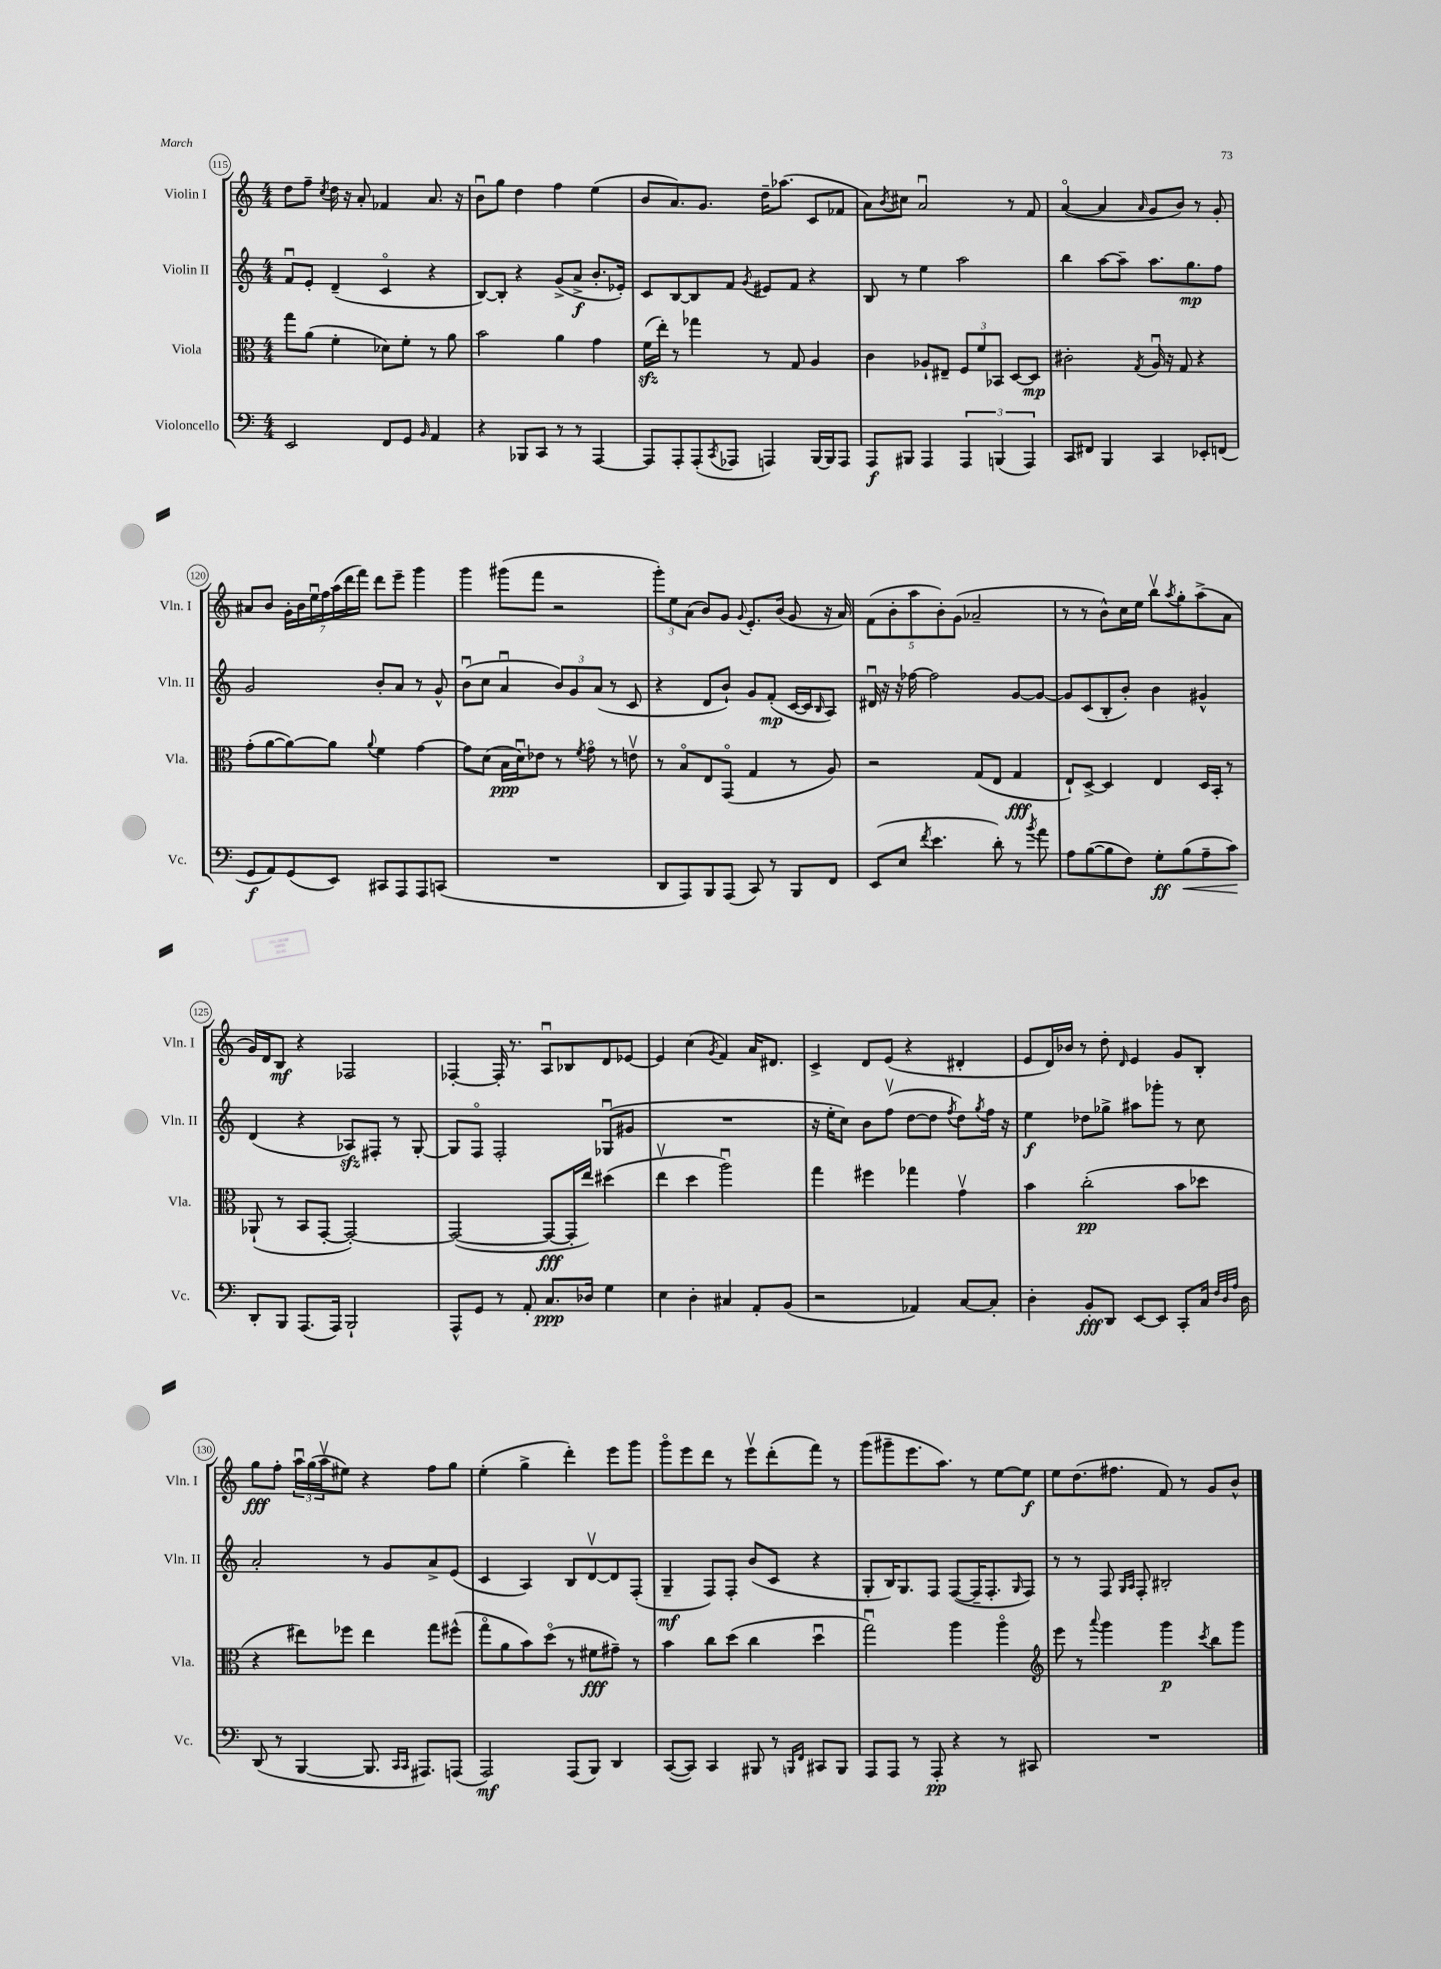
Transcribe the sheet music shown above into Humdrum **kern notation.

**kern	**dynam	**kern	**dynam	**kern	**dynam	**kern	**dynam
*part4	*part4	*part3	*part3	*part2	*part2	*part1	*part1
*staff4	*staff4	*staff3	*staff3	*staff2	*staff2	*staff1	*staff1
*I"Violoncello	*	*I"Viola	*	*I"Violin II	*	*I"Violin I	*
*I'Vc.	*	*I'Vla.	*	*I'Vln. II	*	*I'Vln. I	*
*clefF4	*	*clefC3	*	*clefG2	*	*clefG2	*
*k[]	*	*k[]	*	*k[]	*	*k[]	*
*M4/4	*	*M4/4	*	*M4/4	*	*M4/4	*
=115	=115	=115	=115	=115	=115	=115	=115
2EE/	.	8gg\L	.	8fu/L	.	8dd\L	.
.	.	(8a\J	.	8e'/J	.	8ff~\J	.
.	.	.	.	.	.	8qcc/	.
.	.	4f'\	.	(4d~/	.	16dd\	.
.	.	.	.	.	.	16r	.
.	.	.	.	.	.	8a'/	.
8FF/L	.	8d-X\L)	.	4c/	.	4f-X/	.
8GG/J	.	8f'\J	.	.	.	.	.
16qqBB/	.	.	.	.	.	.	.
4AA/	.	8r	.	4r	.	8.a/	.
.	.	8a\	.	.	.	.	.
.	.	.	.	.	.	16r	.
=116	=116	=116	=116	=116	=116	=116	=116
4r	.	2b\	.	[8B/L)	.	8bu\L	.
.	.	.	.	8B'/J]	.	8gg\J	.
8BBB-X/L	.	.	.	4r	.	4dd\	.
8CC/J	.	.	.	.	.	.	.
8r	.	4a\	.	(8g^/L	.	4ff\	.
8r	.	.	.	8a^/J	f	.	.
[4AAA/	.	4g\	.	8.b'/L	.	(4ee\	.
.	.	.	.	16e-X'/Jk)	.	.	.
=117	=117	=117	=117	=117	=117	=117	=117
8AAA/L]	.	(16fzz\LL	.	8c/L	.	8b/L	.
.	.	16ee'\JJ)	.	.	.	.	.
8AAA'/	.	8r	.	[8B/	.	8.a/)	.
(8AAA'/	.	4gg-X\	.	8B/]	.	.	.
.	.	.	.	.	.	8.g/J	.
8qCC/	.	.	.	.	.	.	.
8AAA-X/J	.	.	.	8f/J	.	.	.
.	.	.	.	8qg/	.	.	.
4AAAn/)	.	8r	.	8e#X/L	.	16dd~\KL	.
.	.	.	.	.	.	(8.aa-X\J	.
.	.	8G/	.	8f/J	.	.	.
[16BBB/LL	.	4A/	.	4r	.	8c/L	.
16BBB/J]	.	.	.	.	.	.	.
8AAA/J	.	.	.	.	.	8f-X/J	.
=118	=118	=118	=118	=118	=118	=118	=118
8AAA/L	f	4c\	.	8B/	.	8a\L)	.
.	.	.	.	.	.	8qb/	.
8BBB#X/J	.	.	.	8r	.	8cc#X\J	.
4AAA/	.	8A-X`/L	.	4ee\	.	2au/	.
.	.	8E#X~/J	.	.	.	.	.
6AAA/	.	12F/L	.	2aa\	.	.	.
.	.	12f/	.	.	.	.	.
(6BBBn/	.	12BB-X/J	.	.	.	.	.
.	.	[8D/L	.	.	.	8r	.
6AAA/)	.	.	.	.	.	.	.
.	.	8D/J]	mp	.	.	8f/	.
=119	=119	=119	=119	=119	=119	=119	=119
8CC/L	.	2c#X'\	.	4bb\	.	([4a/	.
8FF#X/J	.	.	.	.	.	.	.
4BBB/	.	.	.	[8aa\L	.	4a/]	.
.	.	.	.	8aa~\J]	.	.	.
.	.	8qG/	.	.	.	16qqa/	.
4CC/	.	16Au/	.	8.aa\L	.	8g/L	.
.	.	16r	.	.	.	.	.
.	.	8G/	.	.	.	8b/J)	.
.	.	.	.	8.gg\	mp	.	.
8EE-X'/L	.	4r	.	.	.	8r	.
(8FFn/J	.	.	.	8ff\J	.	8g'/	.
!!LO:LB:g=z
=120	=120	=120	=120	=120	=120	=120	=120
8GG/L	f	(8g'\L	.	2g/	.	8a#X/L	.
8AA/)	.	[8a\	.	.	.	8b/J	.
(8GG/	.	8a\_)	.	.	.	28g'\LL	.
.	.	.	.	.	.	28b\	.
.	.	.	.	.	.	28eeu\	.
.	.	.	.	.	.	28ff\	.
8EE/J)	.	8a\J]	.	.	.	.	.
.	.	.	.	.	.	(28aa\	.
.	.	.	.	.	.	28ddd\	.
.	.	.	.	.	.	28fff\JJ)	.
.	.	8qqa/	.	.	.	.	.
8CC#X/L	.	4f\	.	8b'/L	.	8ddd\L	.
8AAA/	.	.	.	8a/J	.	8eee~\J	.
8AAA/	.	[4g\	.	8r	.	4ggg\	.
(8CCn/J	.	.	.	8g^^/	.	.	.
=121	=121	=121	=121	=121	=121	=121	=121
1r	.	8g\L]	.	(8bu\L	.	4ggg\	.
.	.	(8d\J	.	8cc\J	.	.	.
.	.	16B\LL	ppp	4au/	.	(8ggg#X\L	.
.	.	16du\J)	.	.	.	.	.
.	.	8e-X\J	.	.	.	8fff\J	.
.	.	8r	.	12b/L)	.	2r	.
.	.	.	.	12g/	.	.	.
.	.	8qf/	.	.	.	.	.
.	.	8g\	.	.	.	.	.
.	.	.	.	(12a/J	.	.	.
.	.	8r	.	8r	.	.	.
.	.	8env\	.	8c/	.	.	.
=122	=122	=122	=122	=122	=122	=122	=122
8DD/L	.	8r	.	4r	.	12ggg'\L)	.
.	.	.	.	.	.	12ee\	.
8AAA/)	.	8B/L	.	.	.	.	.
.	.	.	.	.	.	(12a\J	.
8BBB/	.	8E/	.	8d/L	.	8b/L)	.
(8AAA/J	.	(8GG/J	.	8b`/J)	.	8g/J	.
.	.	.	.	.	.	8qqg/	.
8CC/)	.	4G/	.	8g/L	.	8.e'/L	.
8r	.	.	.	(8f'/J	mp	.	.
.	.	.	.	.	.	(16b/Jk	.
8BBB/L	.	8r	.	[16c/LL	.	8g/	.
.	.	.	.	16c/J]	.	.	.
.	.	.	.	16qqB/	.	.	.
8FF/J	.	8A/)	.	8A/J)	.	16r	.
.	.	.	.	.	.	16a/)	.
=123	=123	=123	=123	=123	=123	=123	=123
(8EE/L	.	2r	.	16d#Xu/	.	(10f\L	.
.	.	.	.	16r	.	.	.
.	.	.	.	.	.	10b'\	.
8E/J	.	.	.	16r	.	.	.
.	.	.	.	[16ff-X\	.	.	.
.	.	.	.	.	.	10aa\	.
8qf/	.	.	.	.	.	.	.
4.e\	.	.	.	2ff-\]	.	.	.
.	.	.	.	.	.	10b'\)	.
.	.	.	.	.	.	(10g\J	.
.	.	(8G/L	.	.	.	2a-X~/	.
8d'\)	.	8E/J	.	.	.	.	.
8r	.	4G/	fff	[8g/L	.	.	.
8qb/	.	.	.	.	.	.	.
8a\	.	.	.	8g/J_	.	.	.
=124	=124	=124	=124	=124	=124	=124	=124
8A\L	.	8E`/L)	.	8g/L]	.	8r	.
([8B\	.	[8D^/J	.	(8c/	.	8r	.
8B\]	.	4D/]	.	8B'/	.	8b^^\L)	.
8F\J)	.	.	.	8b'/J)	.	16cc\L	.
.	.	.	.	.	.	16ee\JJ	.
8G'\L	ff	4E/	.	4b\	.	8bbv\L	.
.	.	.	.	.	.	8qaa/	.
!	!LO:HP:b	!	!	!	!	!	!
(8B\	<	.	.	.	.	8gg'\	.
8A~\	.	16D/LL	.	4g#X^^/	.	(8aa^\	.
.	.	16BB'/JJ	.	.	.	.	.
8c\J)	.	8r	.	.	.	8a\J	.
.	[	.	.	.	.	.	.
!!LO:LB:g=z
=125	=125	=125	=125	=125	=125	=125	=125
8DD'/L	.	(8AA-X`/	.	(4d/	.	16g/LL)	.
.	.	.	.	.	.	16d/J	.
8BBB/J	.	8r	.	.	.	8B/J	mf
(8.AAA/L	.	8BB/L	.	4r	.	4r	.
.	.	[8GG'/J	.	.	.	.	.
16AAA/Jk)	.	.	.	.	.	.	.
2BBB`/	.	2GG'/_)	.	8A-Xzz/L)	.	2F-X/	.
.	.	.	.	8F#X'/J	.	.	.
.	.	.	.	8r	.	.	.
.	.	.	.	[8G'/	.	.	.
=126	=126	=126	=126	=126	=126	=126	=126
8AAA^^/L	.	(2GG/_	.	8G/L]	.	[4F-X'/	.
8GG/J	.	.	.	8F/J	.	.	.
8r	.	.	.	2F'/	.	16F-'/]	.
.	.	.	.	.	.	8.r	.
8AA'/	.	.	.	.	.	.	.
8.C/L	ppp	8GG/L_	fff	.	.	8Au/L	.
.	.	16GG'/L]	.	.	.	8B-X/	.
16D-X/Jk	.	16ee/JJ)	.	.	.	.	.
4G\	.	(4dd#X\	.	(8G-Xu/L	.	8d/	.
.	.	.	.	8g#X/J	.	[8e-X/J	.
=127	=127	=127	=127	=127	=127	=127	=127
4E\	.	4eev\	.	1r	.	4e-/]	.
4D'\	.	4dd\	.	.	.	(4cc\	.
.	.	.	.	.	.	8qg/	.
4C#X/	.	2aau\)	.	.	.	4f/)	.
8AA'/L	.	.	.	.	.	16a/KL	.
.	.	.	.	.	.	8.d#X/J	.
(8BB/J	.	.	.	.	.	.	.
=128	=128	=128	=128	=128	=128	=128	=128
2r	.	4gg\	.	16r	.	4c^/	.
.	.	.	.	16ee'\KL	.	.	.
.	.	.	.	8cc\J)	.	.	.
.	.	4ff#X\	.	8b\L	.	8d/L	.
.	.	.	.	(8ffv\J	.	(8e/J	.
4AA-X/)	.	4gg-X\	.	[8dd\L	.	4r	.
.	.	.	.	8dd\J]	.	.	.
.	.	.	.	8qff/	.	.	.
[8C/L	.	4gv\	.	8dd\L)	.	4d#X'/	.
.	.	.	.	8qgg/	.	.	.
8C'/J]	.	.	.	16ff\Jk	.	.	.
.	.	.	.	16r	.	.	.
=129	=129	=129	=129	=129	=129	=129	=129
4D'\	.	4b\	.	4ee\	f	8e/L	.
.	.	.	.	.	.	16d/L)	.
.	.	.	.	.	.	16b-X/JJ	.
8BB'/L	fff	(2cc'\	pp	8dd-X\L	.	8r	.
8DD/J	.	.	.	8gg-X^\J	.	8dd'\	.
.	.	.	.	.	.	16qqd/	.
[8EE/L	.	.	.	8aa#X\L	.	4e/	.
8EE/J]	.	.	.	8ggg-X'\J	.	.	.
8CC'/L	.	8b\L	.	8r	.	8g/L	.
16C/Jk	.	8dd-X\J	.	8cc\	.	8B'/J	.
32qqF/LLL	.	.	.	.	.	.	.
32qqD/	.	.	.	.	.	.	.
32qqA/JJJ	.	.	.	.	.	.	.
16D\	.	.	.	.	.	.	.
!!LO:LB:g=z
=130	=130	=130	=130	=130	=130	=130	=130
(8DD/	.	4r	.	2a'/	.	8gg\L	fff
8r	.	.	.	.	.	8ff'\J	.
[4BBB/	.	8ee#X\L)	.	.	.	24aau\LL	.
.	.	.	.	.	.	(24gg\	.
.	.	.	.	.	.	24aav\J	.
.	.	8ff-X\J	.	.	.	8ee#X\J)	.
8.BBB/]	.	4ee#\	.	8r	.	4r	.
.	.	.	.	8g/L	.	.	.
16qqCC/LL	.	.	.	.	.	.	.
16qqCC/JJ	.	.	.	.	.	.	.
8.AAA#X/L)	.	.	.	.	.	.	.
.	.	8gg\L	.	8a^/	.	8ff\L	.
(8AAAn/J	.	(8ff#X^^\J	.	(8e/J	.	8gg\J	.
=131	=131	=131	=131	=131	=131	=131	=131
2AAA/)	mf	8gg\L	.	4c/	.	(4ee'\	.
.	.	8a\	.	.	.	.	.
.	.	8b\)	.	4A/)	.	4gg^\	.
.	.	(8dd\J	.	.	.	.	.
(8AAA/L	.	8r	.	8B/L	.	4ddd'\)	.
8BBB/J)	.	8f#X\L	fff	[8dv/	.	.	.
4DD/	.	8g#X~\J)	.	8d/]	.	8eee\L	.
.	.	8r	.	(8F'/J	.	8ggg\J	.
=132	=132	=132	=132	=132	=132	=132	=132
([8CC/L	.	4b\	.	4G~/	mf	8ggg\L	.
8CC/J])	.	.	.	.	.	8eee\	.
4CC/	.	8cc\L	.	8F/L)	.	8ddd\J	.
.	.	(8dd\J	.	8F'/J	.	8r	.
8BBB#X/	.	4cc\	.	(8b/L	.	8eeev\L	.
8r	.	.	.	8c/J	.	(8ddd'\	.
16qqBBBn/LL	.	.	.	.	.	.	.
16qqFF/JJ	.	.	.	.	.	.	.
8CC#X/L	.	4ddu\	.	4r	.	8fff\J)	.
8BBB/J	.	.	.	.	.	8r	.
=133	=133	=133	=133	=133	=133	=133	=133
8AAA/L	.	2ggu\)	.	8G'/L	.	(8ggg\L	.
8AAA/J	.	.	.	16B/K)	.	8ggg#X~\	.
.	.	.	.	8.G/	.	.	.
8r	.	.	.	.	.	8.eee\	.
8AAA'/	pp	.	.	8F/J	.	.	.
.	.	.	.	.	.	8.aa\J)	.
4r	.	4aa\	.	([8F/L	.	.	.
.	.	.	.	16F~/K]	.	8r	.
.	.	.	.	8.F'/	.	.	.
8r	.	4aa\	.	.	.	[8ee\L	.
.	.	.	.	16qqG/	.	.	.
8CC#X/	.	.	.	8F/J)	.	8ee\J]	f
=134	=134	=134	=134	=134	=134	=134	=134
*	*	*clefG2	*	*	*	*	*
1r	.	8eee\	.	8r	.	8ee\L	.
.	.	8r	.	8r	.	(8.dd\	.
.	.	8qqaaa/	.	.	.	.	.
.	.	4ggg\	.	8F/	.	.	.
.	.	.	.	.	.	8.ff#X\J	.
.	.	.	.	16qqG/LL	.	.	.
.	.	.	.	16qqA/JJ	.	.	.
.	.	.	.	8F'/	.	.	.
.	.	4ggg\	p	2B#X'/	.	8f/)	.
.	.	.	.	.	.	8r	.
.	.	8qccc/	.	.	.	.	.
.	.	8bb\L	.	.	.	8g/L	.
.	.	8ggg\J	.	.	.	8b^^/J	.
==	==	==	==	==	==	==	==
*-	*-	*-	*-	*-	*-	*-	*-
